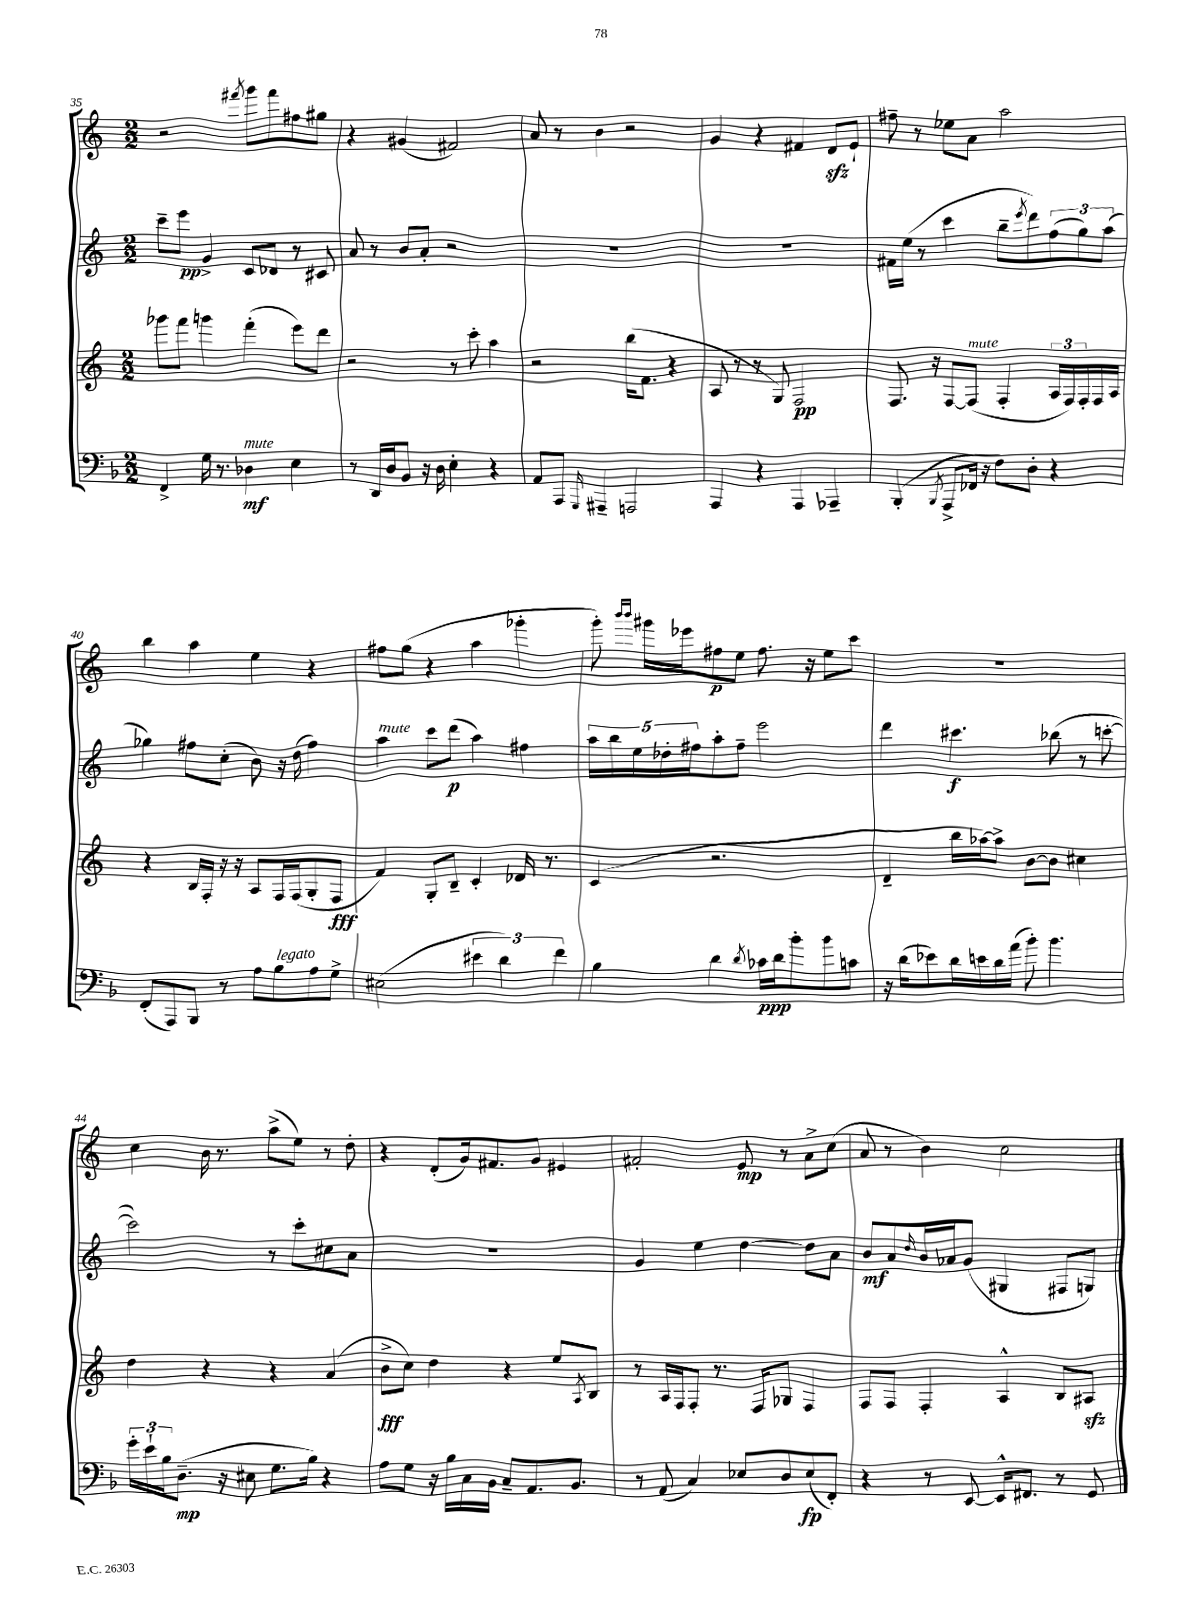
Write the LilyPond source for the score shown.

<<
\new StaffGroup <<
\new Staff = "s0" {
    \clef treble \key c \major \numericTimeSignature \time 2/2
    r2 \acciaccatura { fis'''8 } g'''8 fis'''8 fis''8 gis''8 |
    r4 gis'4( fis'2) |
    a'8 r8 b'4 r2 |
    g'4 r4 fis'4 d'8\sfz e'8-! |
    fis''8-- r8 ees''8 a'8 a''2 |
    b''4 a''4 e''4 r4 |
    fis''8 g''8( r4 a''4 ges'''4-. |
    g'''8-.) \grace { b'''16 b'''16 } gis'''16 ees'''16 fis''8\p e''8 fis''8. r16 e''8 c'''8 |
    R1 |
    c''4 b'16 r8. a''8->( e''8) r8 d''8-. |
    r4 d'8-.( g'16) fis'8. g'8 eis'4 |
    fis'2-. e'8\mp r8 a'8-> c''8( |
    a'8 r8 b'4) c''2 \bar "|." |
}
\new Staff = "s1" {
    \clef treble \key c \major \numericTimeSignature \time 2/2
    c'''8-- e'''8\pp g'4-> c'8 des'8 r8 cis'8 |
    a'8 r8 b'8 a'8-. r2 |
    R1 |
    R1 |
    fis'16 e''16( r8 c'''4 b''8-- \acciaccatura { e'''8 } d'''8) \tuplet 3/2 { f''8( g''8) a''8( } |
    ges''4) fis''8 c''8-.( b'8) r16 d''16( fis''4) |
    a''4^\markup { \italic "mute" } c'''8 d'''8\p( a''4) fis''4 |
    \tuplet 5/4 { a''16 b''16 e''16 des''16-. fis''16 } a''8-. fis''8-- e'''2 |
    d'''4 cis'''4.\f bes''8( r8 c'''8~-. |
    c'''2) r8 c'''8-. cis''8 a'8 |
    R1 |
    g'4 e''4 d''4~ d''8 a'8 |
    b'8\mf a'8 \grace { d''16 } b'16 aes'16 g'8( gis4 fis8 g8) \bar "|." |
}
\new Staff = "s2" {
    \clef treble \key c \major \numericTimeSignature \time 2/2
    ges'''8 f'''8 g'''4 f'''4-.( e'''8) d'''8 |
    r2 r8 c'''8-. a''4 |
    r2 b''16( f'8. r4 |
    a8 r8 r8 g8) f2\pp |
    f8. r16 f8~ f8^\markup { \italic "mute" }( f4-. \tuplet 3/2 { a16 f16) f16-. } f16 a16 |
    r4 b16 f16-. r16 r16 a8 f16 f16( g8-. f8\fff |
    f'4) g8-. b8-- c'4-. des'16 r8. |
    c'4( r2. |
    d'4-- b''16 aes''16~) aes''8-> b'8~ b'8 cis''4 |
    d''4 r4 r4 a'4( |
    b'8->\fff c''8) d''4 r4 e''8 \acciaccatura { a8 } b8 |
    r8 a16 f16 f8-. r8. f16 ges8 f4 |
    f8 f8 f4-. a4-^ b8 ais8\sfz \bar "|." |
}
\new Staff = "s3" {
    \clef bass \key f \major \numericTimeSignature \time 2/2
    f,4-> g16 r8. des4\mf^\markup { \italic "mute" } e4 |
    r8 d,16 d16 bes,8 r16 d16 e4-. r4 |
    a,8 a,,8 \grace { g,,16 } ais,,4-- a,,2 |
    a,,4 r4 a,,4 aes,,4-- |
    bes,,4-.( \acciaccatura { bes,,8 } a,,8-> fes,16 r16 f8) d8-. r4 |
    f,8-.( a,,8) bes,,8 r8 a8 bes8^\markup { \italic "legato" } a8 g8-> |
    eis2( \tuplet 3/2 { eis'4 d'4) f'4 } |
    bes4 d'4 \acciaccatura { d'8 } ces'16\ppp d'16 bes'8-. bes'8 c'8 |
    r16 d'16( ees'8) d'16 e'16 d'16 a'16( bes'8-.) bes'4. |
    \tuplet 3/2 { g'16-. e'16-! bes16 } d8.--\mp( r16 eis8 g8. bes16) r4 |
    a8 g8 r16 bes16 c16 bes,16 c8-- a,8. bes,8. |
    r8 a,8( c4) ees8 d8 ees8\fp( f,8-.) |
    r4 r8 e,8~ e,16-^ fis,8. r8 g,8 \bar "|." |
}
>>
>>
\layout { \context { \Score currentBarNumber = #35 } }
